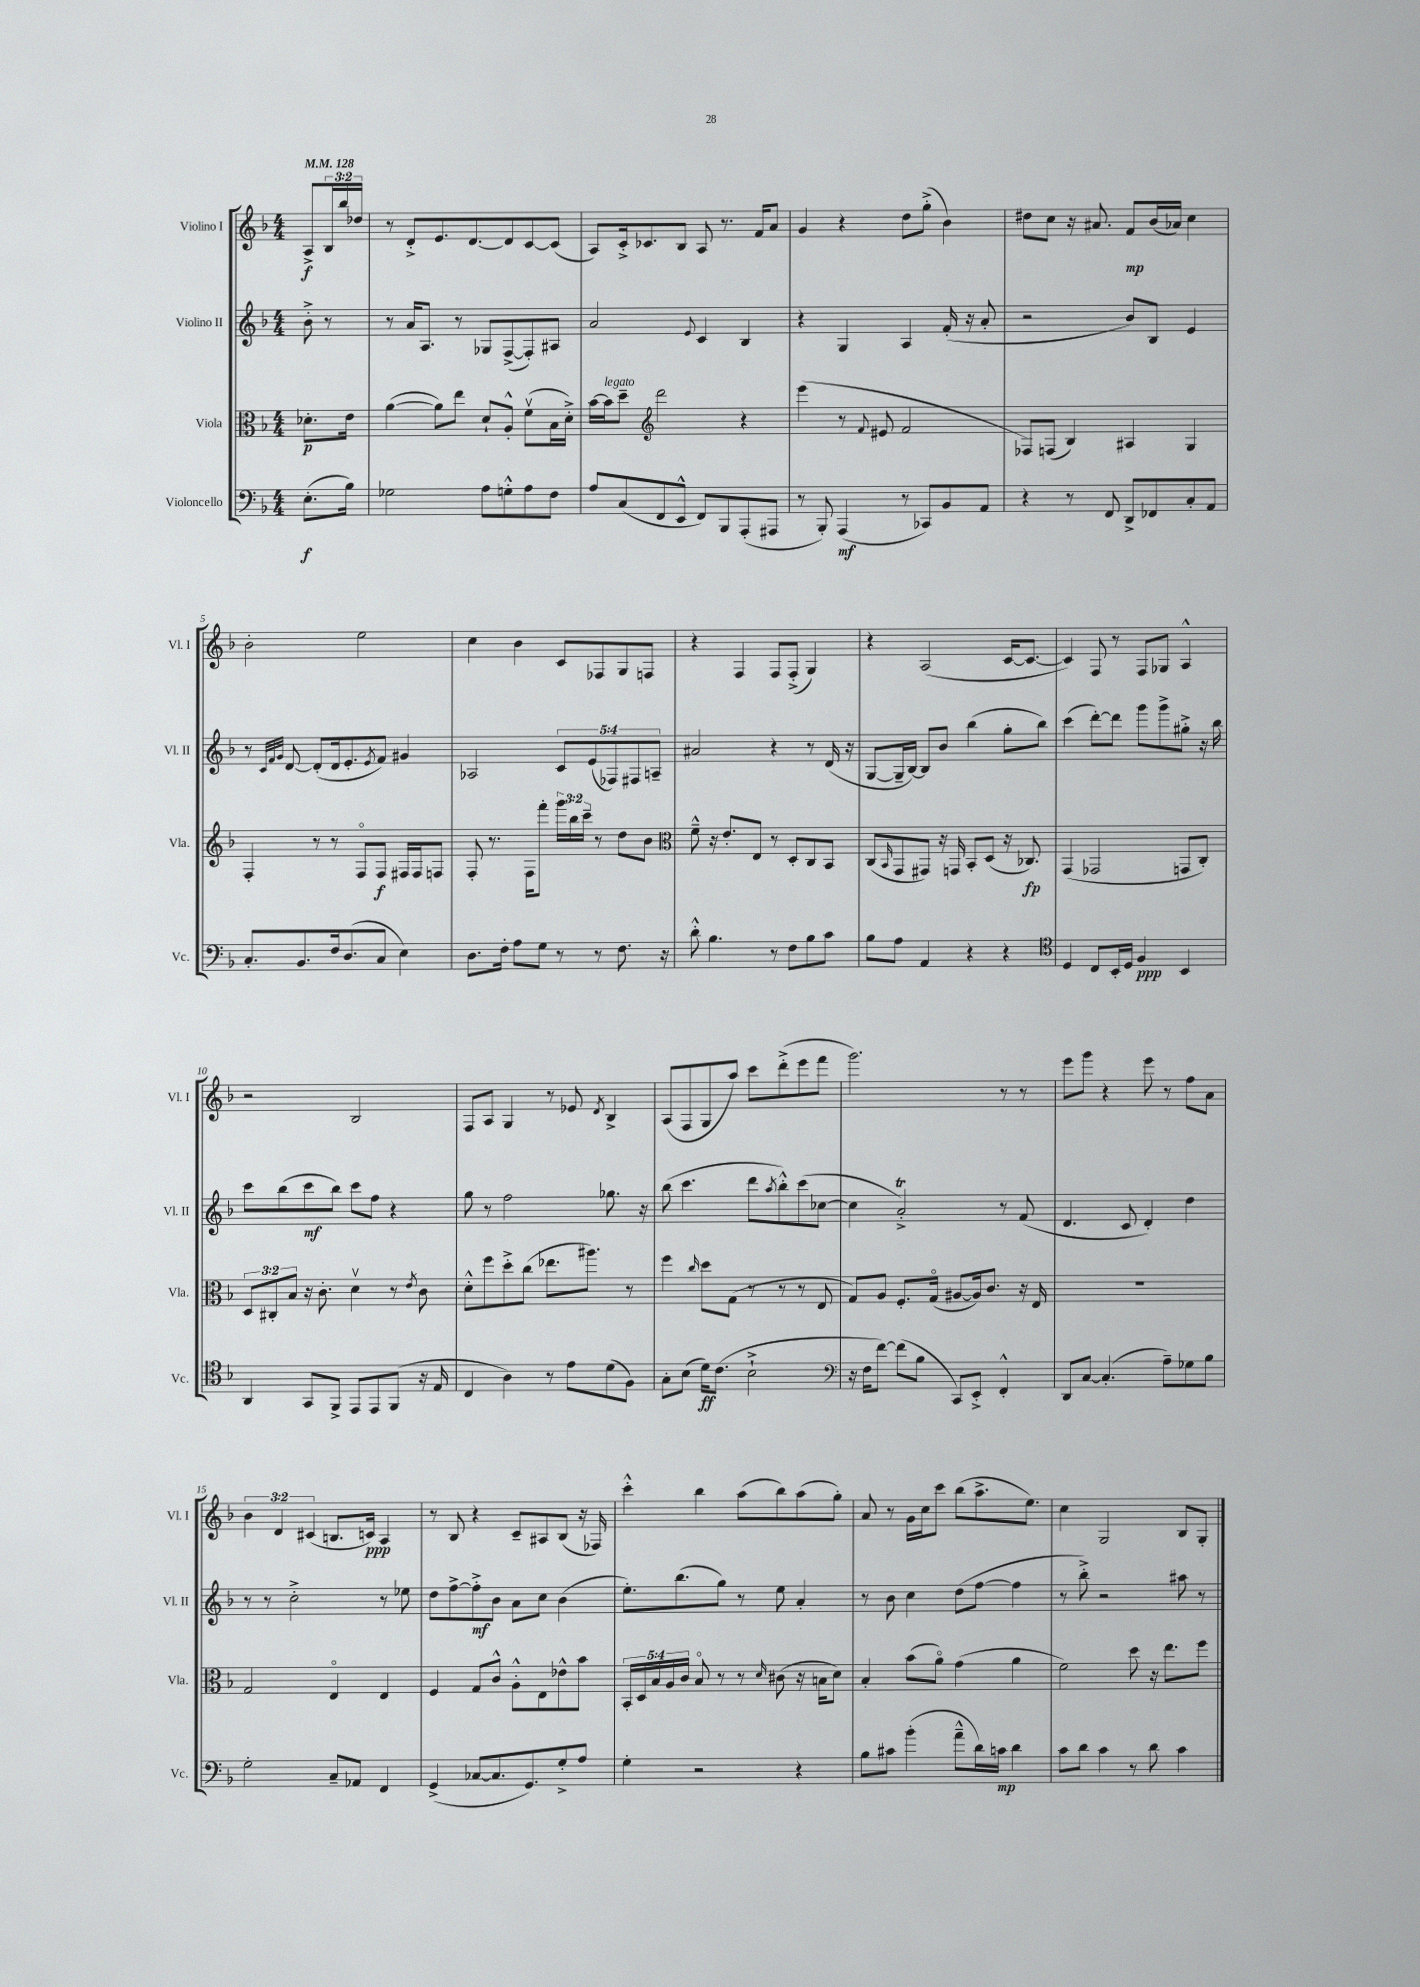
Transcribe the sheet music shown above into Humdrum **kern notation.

**kern	**dynam	**kern	**dynam	**kern	**dynam	**kern	**dynam
*part4	*part4	*part3	*part3	*part2	*part2	*part1	*part1
*staff4	*staff4	*staff3	*staff3	*staff2	*staff2	*staff1	*staff1
*I"Violoncello	*	*I"Viola	*	*I"Violino II	*	*I"Violino I	*
*I'Vc.	*	*I'Vla.	*	*I'Vl. II	*	*I'Vl. I	*
*clefF4	*	*clefC3	*	*clefG2	*	*clefG2	*
*k[b-]	*	*k[b-]	*	*k[b-]	*	*k[b-]	*
*M4/4	*	*M4/4	*	*M4/4	*	*M4/4	*
*MM128	*	*MM128	*	*MM128	*	*MM128	*
=	=	=	=	=	=	=	=
(8.E'\L	f	8.d-X'\L	p	8b-'^\	.	8A^/L	f
.	.	.	.	8r	.	24B-/L	.
.	.	.	.	.	.	24bb-/	.
16B-\Jk)	.	16e\Jk	.	.	.	.	.
.	.	.	.	.	.	24dd-X/JJ	.
=1	=1	=1	=1	=1	=1	=1	=1
2G-X\	.	([4a\	.	8r	.	8r	.
.	.	.	.	16a/KL	.	8d'^/L	.
.	.	.	.	8.A/J	.	.	.
.	.	8a\L])	.	.	.	8.e/	.
.	.	8ee\J	.	8r	.	.	.
.	.	.	.	.	.	[8.d/	.
8A\L	.	8d`/L	.	8G-X/L	.	.	.
8Gn'^^\	.	8A'^^/J	.	([8F^/	.	8d/]	.
8A\	.	(8fv\L	.	8F'/])	.	[8c/	.
8F\J	.	16B-\L	.	8A#X/J	.	(8c/J]	.
.	.	16d'^\JJ)	.	.	.	.	.
=2	=2	=2	=2	=2	=2	=2	=2
8A/L	.	[16b-\LL	.	2a/	.	8A/L)	.
!	!	!LO:TX:a:i:t=legato	!	!	!	!	!
.	.	16b-\J]	.	.	.	.	.
(8C/	.	8dd~\J	.	.	.	16c'^/k	.
.	.	.	.	.	.	8.c-X/	.
*	*	*clefG2	*	*	*	*	*
8FF/	.	2ddd\	.	.	.	.	.
8EE^^/J	.	.	.	.	.	8B-/J	.
.	.	.	.	8qqe/	.	.	.
8FF/L)	.	.	.	4c/	.	8A/	.
8BBB-/	.	.	.	.	.	8.r	.
(8AAA'/	.	4r	.	4B-/	.	.	.
.	.	.	.	.	.	16f/KL	.
8AAA#X/J	.	.	.	.	.	8a/J	.
=3	=3	=3	=3	=3	=3	=3	=3
8r	.	(4eee\	.	4r	.	4g/	.
8BBB-'/)	.	.	.	.	.	.	.
(4AAA/	mf	8r	.	4G/	.	4r	.
.	.	8qqf/	.	.	.	.	.
.	.	8e#X/	.	.	.	.	.
8r	.	2f/	.	4A/	.	8dd\L	.
8CC-X/L)	.	.	.	.	.	(8gg'^\J	.
8BB-/	.	.	.	(16f'/	.	4b-\)	.
.	.	.	.	16r	.	.	.
8AA/J	.	.	.	8a'/	.	.	.
=4	=4	=4	=4	=4	=4	=4	=4
4r	.	8F-X/L)	.	2r	.	8dd#X\L	.
.	.	(8Fn/J	.	.	.	8cc\J	.
8r	.	4B-/)	.	.	.	16r	.
.	.	.	.	.	.	8.a#X/	.
8FF/	.	.	.	.	.	.	.
8DD^/L	.	4A#X/	.	8b-/L)	.	8f/L	mp
8FF-X/	.	.	.	8B-/J	.	(16b-/L	.
.	.	.	.	.	.	16a-X/JJ)	.
8C'/	.	4G/	.	4e/	.	4cc\	.
8AA/J	.	.	.	.	.	.	.
!!LO:LB:g=z
=5	=5	=5	=5	=5	=5	=5	=5
8.C'/L	.	4F'/	.	8r	.	2b-'\	.
.	.	.	.	32qqc/LLL	.	.	.
.	.	.	.	32qqf/	.	.	.
.	.	.	.	32qqg/JJJ	.	.	.
.	.	.	.	[8d/	.	.	.
8.BB-/	.	.	.	.	.	.	.
.	.	8r	.	(8d'/L]	.	.	.
16F/k	.	8r	.	16d/k	.	.	.
(8.D/	.	.	.	8.e'/	.	.	.
.	.	8F/L	.	.	.	2ee\	.
.	.	.	.	8qe/	.	.	.
8C/J	.	8F/J	f	8f/J)	.	.	.
4E\)	.	16F#X/LL	.	4g#X/	.	.	.
.	.	16F#/J	.	.	.	.	.
.	.	8Fn/J	.	.	.	.	.
=6	=6	=6	=6	=6	=6	=6	=6
8.D\L	.	8F'/	.	2A-X/	.	4cc\	.
.	.	8.r	.	.	.	.	.
16F'\Jk	.	.	.	.	.	.	.
8A\L	.	.	.	.	.	4b-\	.
.	.	16F\KL	.	.	.	.	.
8G\J	.	8fff'\J	.	.	.	.	.
8r	.	24ggg\LL	.	10c/L	.	8c/L	.
.	.	24bb-\	.	.	.	.	.
.	.	24ccc~\JJ	.	.	.	.	.
.	.	.	.	(10e/	.	.	.
8r	.	8r	.	.	.	8F-X/	.
.	.	.	.	10F-X/)	.	.	.
8.F\	.	8dd\L	.	.	.	8G/	.
.	.	.	.	10F#X/	.	.	.
.	.	8b-\J	.	.	.	8Fn/J	.
.	.	.	.	10An~/J	.	.	.
16r	.	.	.	.	.	.	.
=7	=7	=7	=7	=7	=7	=7	=7
*	*	*clefC3	*	*	*	*	*
8d'^^\	.	8f~^^\	.	2a#X/	.	4r	.
4.B-\	.	16r	.	.	.	.	.
.	.	8.e'/L	.	.	.	.	.
.	.	.	.	.	.	4F/	.
.	.	8E/J	.	.	.	.	.
8r	.	8r	.	4r	.	8F/L	.
8F\L	.	8D'/L	.	.	.	(8F'^/J	.
8B-\	.	8C/	.	8r	.	4G/)	.
8c\J	.	8BB-/J	.	(16d/	.	.	.
.	.	.	.	16r	.	.	.
=8	=8	=8	=8	=8	=8	=8	=8
8B-\L	.	(8C/L	.	[8G/L	.	4r	.
.	.	16qqBB-/	.	.	.	.	.
8A\J	.	8GG/	.	16G~/L]	.	.	.
.	.	.	.	[16B-/JJ)	.	.	.
4AA/	.	8GG#X/J)	.	8B-/L]	.	(2A/	.
.	.	16r	.	8b-/J	.	.	.
.	.	16GGn/	.	.	.	.	.
4r	.	8BB-'/L	.	(4bb-\	.	.	.
.	.	(8D/J	.	.	.	.	.
4r	.	16r	.	8gg'\L	.	[16c/KL	.
.	.	8.C-X/)	fp	.	.	8.c/J_	.
.	.	.	.	8bb-\J)	.	.	.
=9	=9	=9	=9	=9	=9	=9	=9
*clefC4	*	*	*	*	*	*	*
4D/	.	(4GG/	.	(4ccc\	.	4c/])	.
8C/L	.	2GG-X/	.	[8ddd'\L)	.	8F/	.
16BB-'/L	.	.	.	8ddd\J]	.	8r	.
16D/JJ	.	.	.	.	.	.	.
4F/	ppp	.	.	8ggg\L	.	8F/L	.
.	.	.	.	8ggg^\	.	8G-X/J	.
4BB-/	.	8GGn/L	.	8gg#X'^\J	.	4A^^/	.
.	.	8C'/J)	.	16r	.	.	.
.	.	.	.	16bb-\	.	.	.
!!LO:LB:g=z
=10	=10	=10	=10	=10	=10	=10	=10
4AA/	.	12D/L	.	8ccc\L	.	2r	.
.	.	12C#X'/	.	.	.	.	.
.	.	.	.	(8bb-\	.	.	.
.	.	12B-/J	.	.	.	.	.
8GG/L	.	16r	.	8ccc\	mf	.	.
.	.	8.c'\	.	.	.	.	.
8FF^/J	.	.	.	8bb-\J)	.	.	.
8EE/L	.	4dv\	.	8ccc\L	.	2B-/	.
8EE/	.	.	.	8ff\J	.	.	.
(8FF/J	.	8r	.	4r	.	.	.
.	.	8qe/	.	.	.	.	.
16r	.	8c\	.	.	.	.	.
16E/	.	.	.	.	.	.	.
=11	=11	=11	=11	=11	=11	=11	=11
4C/	.	8d'^^\L	.	8gg\	.	8F/L	.
.	.	8ff\	.	8r	.	8A/J	.
4A\)	.	8dd'^\	.	2ff\	.	4G/	.
.	.	(8cc\J	.	.	.	.	.
8r	.	8.ee-X\L	.	.	.	8r	.
8e\L	.	.	.	.	.	8e-X/	.
.	.	8.aa#X\J)	.	.	.	.	.
.	.	.	.	.	.	8qd/	.
(8d\	.	.	.	8.gg-X\	.	4B-^/	.
8F\J)	.	8r	.	.	.	.	.
.	.	.	.	16r	.	.	.
=12	=12	=12	=12	=12	=12	=12	=12
8G'\L	.	4ff\	.	(8bb-\	.	(8A/L	.
(8B-\J	.	.	.	4.ccc\	.	8F/	.
.	.	16qqcc/	.	.	.	.	.
16d\KL)	ff	8dd\L	.	.	.	8G/	.
(8.c\J	.	.	.	.	.	.	.
.	.	(8G\J	.	.	.	8aa/J)	.
2B-`^\	.	8r	.	8ddd\L	.	8ccc\L	.
.	.	.	.	8qaa/	.	.	.
.	.	8r	.	8bb-'^^\)	.	(8ddd'^\	.
.	.	8r	.	(8ccc\	.	8eee\	.
.	.	8E/	.	[8cc-X\J	.	8fff\J	.
=13	=13	=13	=13	=13	=13	=13	=13
*clefF4	*	*	*	*	*	*	*
16r	.	8G/L)	.	4cc-\]	.	2.ggg\)	.
16F\KL	.	.	.	.	.	.	.
[8f\J)	.	8A/J	.	.	.	.	.
(8f\L]	.	8.F'/L	.	2at'^/)	.	.	.
8B-\J	.	.	.	.	.	.	.
.	.	(16G/Jk	.	.	.	.	.
8CC/L)	.	[8A#X/L	.	.	.	.	.
8EE'^/J	.	16A#/k])	.	.	.	.	.
.	.	8.c/J	.	.	.	.	.
4FF'^^/	.	.	.	8r	.	8r	.
.	.	16r	.	(8f/	.	8r	.
.	.	16E/	.	.	.	.	.
=14	=14	=14	=14	=14	=14	=14	=14
8DD/L	.	1r	.	4.d/	.	8eee\L	.
[8C/J	.	.	.	.	.	8ggg\J	.
(4.C'/]	.	.	.	.	.	4r	.
.	.	.	.	8c/	.	.	.
.	.	.	.	4d'/)	.	8eee\	.
8A~\L)	.	.	.	.	.	8r	.
8G-X\	.	.	.	4dd\	.	8ff\L	.
8B-\J	.	.	.	.	.	8a\J	.
!!LO:LB:g=z
=15	=15	=15	=15	=15	=15	=15	=15
2G'\	.	2G/	.	8r	.	6b-\	.
.	.	.	.	8r	.	.	.
.	.	.	.	.	.	6d/	.
.	.	.	.	2cc'^\	.	.	.
.	.	.	.	.	.	(6c#X/	.
8C~/L	.	4E/	.	.	.	8.Bn/L	.
8AA-X/J	.	.	.	.	.	.	.
.	.	.	.	.	.	16cn/Jk)	ppp
4FF/	.	4E/	.	8r	.	4A/	.
.	.	.	.	8ee-X\	.	.	.
=16	=16	=16	=16	=16	=16	=16	=16
(4GG^/	.	4F/	.	8dd\L	.	8r	.
.	.	.	.	[8ff^\	.	8B-/	.
[8C-X/L	.	8G/L	.	8ff'^\]	mf	4r	.
8.C-/]	.	8c^^/J	.	8b-\J	.	.	.
.	.	8A'^^\L	.	8a\L	.	8c~/L	.
8.GG/)	.	.	.	.	.	.	.
.	.	8E\	.	8cc\J	.	8A#X/	.
8G'^/	.	8e-X^^\	.	(4b-\	.	(8B-/J	.
8A/J	.	8b-\J	.	.	.	16r	.
.	.	.	.	.	.	16F-X/)	.
=17	=17	=17	=17	=17	=17	=17	=17
4G'\	.	20BB-'/LL	.	8.ee'\L)	.	4ccc'^^\	.
.	.	20D/	.	.	.	.	.
.	.	20B-/	.	.	.	.	.
.	.	20A/	.	.	.	.	.
.	.	.	.	(8.bb-\	.	.	.
.	.	20c/JJ	.	.	.	.	.
2r	.	8B-/	.	.	.	4bb-\	.
.	.	8r	.	8gg\J)	.	.	.
.	.	8r	.	8r	.	(8aa\L	.
.	.	16qqd/	.	.	.	.	.
.	.	(8c#X\	.	8ee\	.	8bb-\)	.
4r	.	16r	.	4a'/	.	(8aa\	.
.	.	16Bn\KL	.	.	.	.	.
.	.	8d\J)	.	.	.	8gg'\J)	.
=18	=18	=18	=18	=18	=18	=18	=18
8B-\L	.	4B-'/	.	8r	.	8a/	.
8c#X\J	.	.	.	8b-\	.	8r	.
(4b-'\	.	(8b-\L	.	4cc\	.	16g\LL	.
.	.	.	.	.	.	16cc\J	.
.	.	8a\J)	.	.	.	8ccc\J	.
8a~^^\L	.	(4g\	.	(8dd\L	.	(8bb-\L	.
16d\L)	.	.	.	[8ff\J	.	8.aa^\	.
16cn\JJ	mp	.	.	.	.	.	.
4d\	.	4a\	.	4ff\]	.	.	.
.	.	.	.	.	.	8.ee\J)	.
=19	=19	=19	=19	=19	=19	=19	=19
8c\L	.	2f\)	.	8r	.	4cc\	.
8d\J	.	.	.	8bb-'^\)	.	.	.
4c\	.	.	.	2r	.	2G/	.
8r	.	8dd\	.	.	.	.	.
8d\	.	16r	.	.	.	.	.
.	.	8.ee\L	.	.	.	.	.
4c\	.	.	.	8aa#X\	.	8B-/L	.
.	.	8ff\J	.	8r	.	8G'/J	.
==	==	==	==	==	==	==	==
*-	*-	*-	*-	*-	*-	*-	*-
